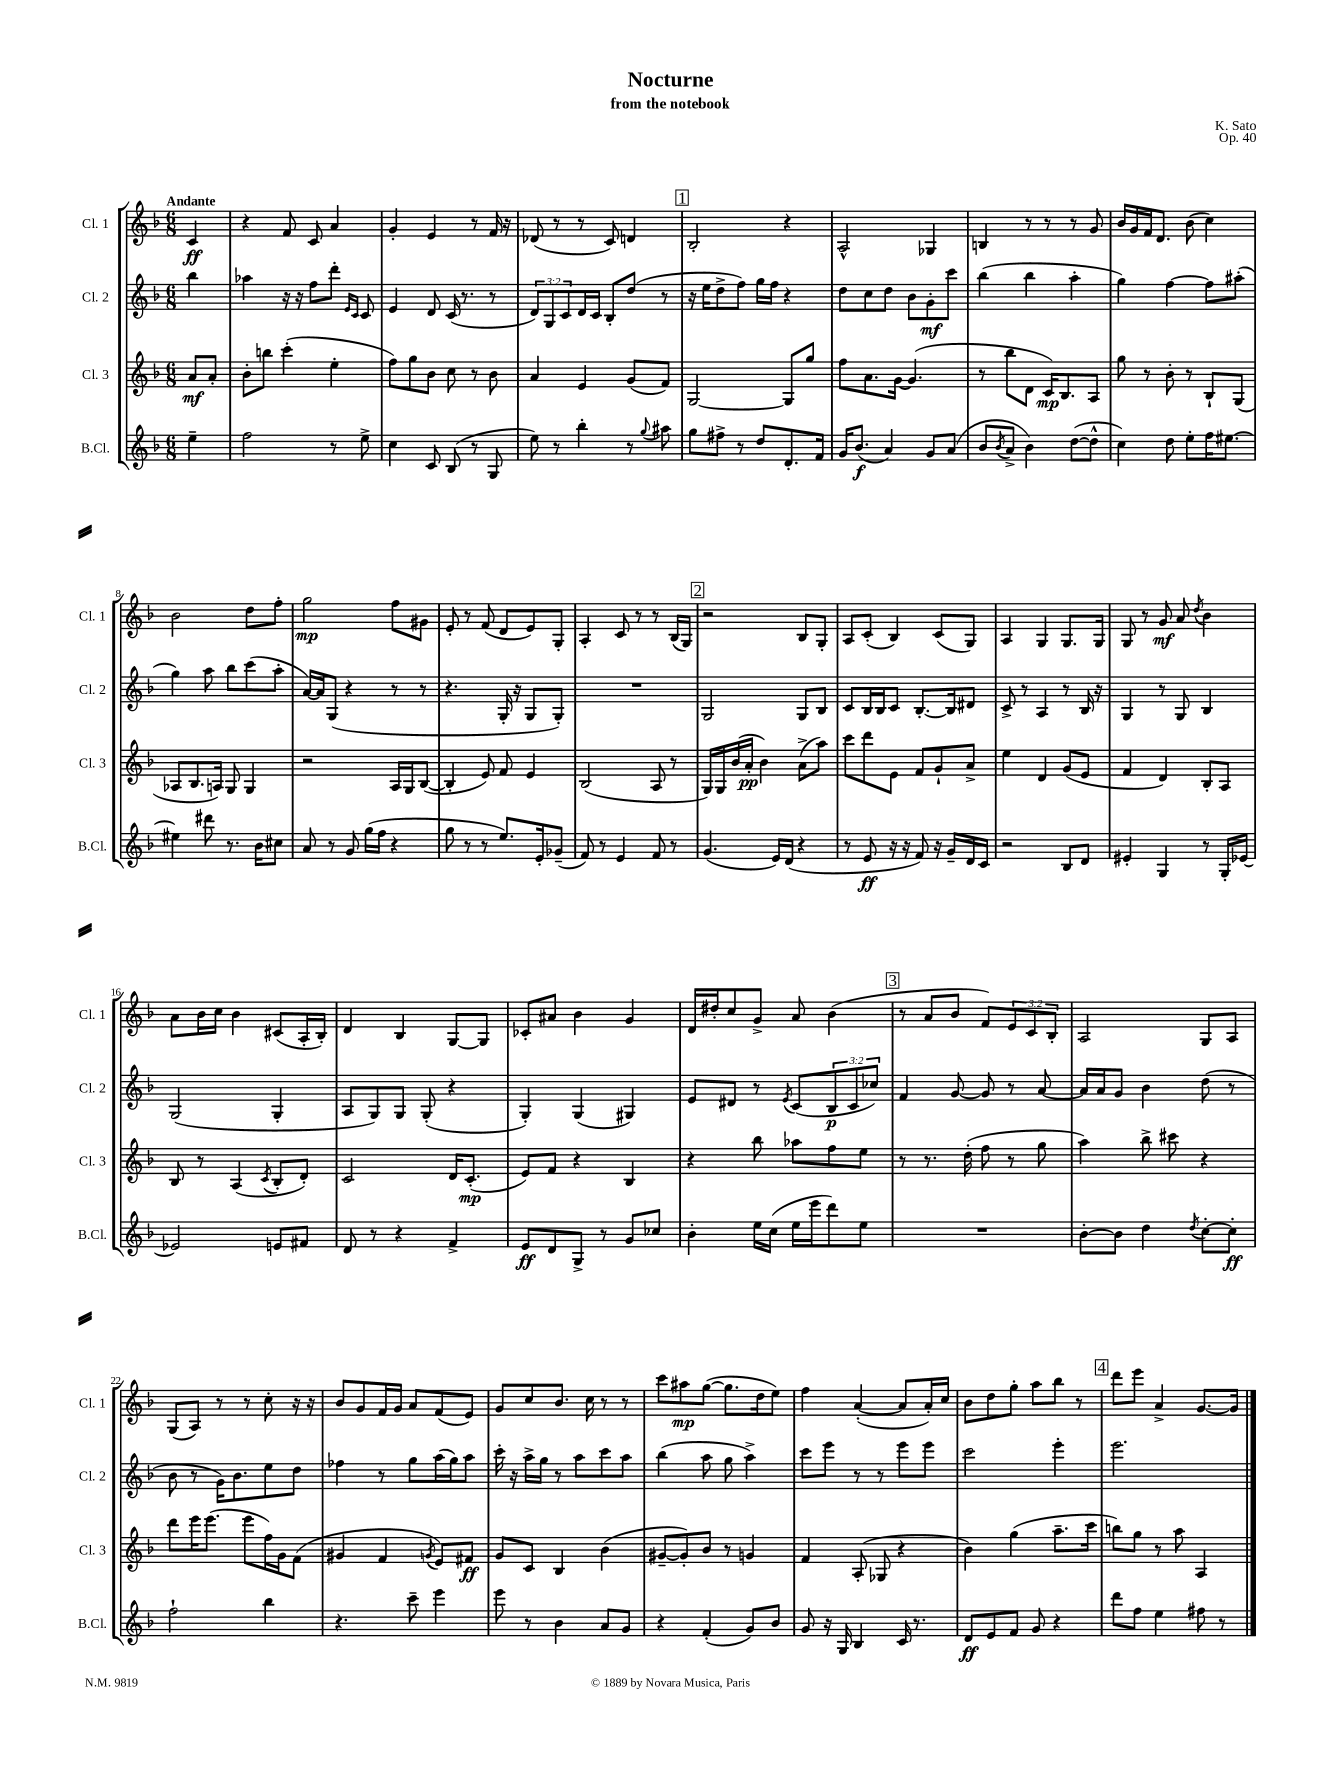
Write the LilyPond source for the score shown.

\header { title = "Nocturne" composer = "K. Sato" subtitle = "from the notebook" opus = "Op. 40" }
<<
\new StaffGroup <<
\new Staff = "s0" \with { instrumentName = "Cl. 1" shortInstrumentName = "Cl. 1" } {
    \clef treble \key f \major \numericTimeSignature \time 6/8 \override Staff.TupletNumber.text = #tuplet-number::calc-fraction-text \partial 4 \tempo "Andante"
    c'4\ff |
    r4 f'8 c'8 a'4 |
    g'4-. e'4 r8 f'16 r16 |
    des'8( r8 r8 c'8) d'4 |
    \mark \markup { \box "1" } bes2-. r4 |
    a2-^ ges4 |
    b4 r8 r8 r8 g'8 |
    bes'16 g'16 f'16 d'8. bes'8( c''4) |
    bes'2 d''8 f''8-. |
    g''2\mp f''8 gis'8 |
    e'8-. r8 f'8( d'8 e'8) g8-. |
    a4-. c'8 r8 r8 bes16( g16) |
    \mark \markup { \box "2" } r2 bes8 g8-. |
    a8 c'8-.( bes4) c'8( g8) |
    a4 g4 g8. g16 |
    g8 r8 g'8\mf a'8 \acciaccatura { d''8 } bes'4 |
    a'8 bes'16 c''16 bes'4 cis'8( a16-. bes16-.) |
    d'4 bes4 g8~ g8 |
    ces'8-. ais'8 bes'4 g'4 |
    d'16 dis''16-. c''8 g'8-> a'8 bes'4( |
    \mark \markup { \box "3" } r8 a'8 bes'8 f'8) \tuplet 3/2 { e'8 c'8 bes8-. } |
    a2 g8 a8 |
    g8( a8) r8 r8 c''8-. r16 r16 |
    bes'8 g'8 f'16 g'16 a'8 f'8( e'8) |
    g'8 c''8 bes'8. c''16 r8 r8 |
    c'''8 ais''8\mp g''8~( g''8. d''16 e''8) |
    f''4 a'4~-.( a'8 a'16-.) c''16 |
    bes'8 d''8 g''8-. a''8 bes''8 r8 |
    \mark \markup { \box "4" } d'''8 e'''8 a'4-> g'8.~ g'16 \bar "|." |
}
\new Staff = "s1" \with { instrumentName = "Cl. 2" shortInstrumentName = "Cl. 2" } {
    \clef treble \key f \major \numericTimeSignature \time 6/8 \override Staff.TupletNumber.text = #tuplet-number::calc-fraction-text \partial 4
    bes''4 |
    aes''4 r16 r16 f''8 d'''8-. \grace { e'16 c'16 } c'8 |
    e'4 d'8 c'16( r8. r8 |
    \tuplet 3/2 { d'8) g8 c'8 } d'16 c'16 bes8-. d''8( r8 |
    \mark \markup { \box "1" } r16 e''16 d''8-> f''8) g''16 f''16 r4 |
    d''8 c''8 d''8 bes'8 g'8-.\mf c'''8 |
    bes''4( bes''4 a''4-. |
    g''4) f''4~ f''8 ais''8-.( |
    g''4) a''8 bes''8 c'''8( a''8-. |
    a'16~) a'16 g8( r4 r8 r8 |
    r4. g16-. r16 g8 g8-.) |
    R2. |
    \mark \markup { \box "2" } g2 g8 bes8 |
    c'8 bes16 bes16 c'8 bes8.~-. bes16 dis'8 |
    c'8-> r8 a4 r8 bes16 r16 |
    g4 r8 g8 bes4 |
    g2( g4-. |
    a8 g8) g8 g8-.( r4 |
    g4-.) g4( gis4) |
    e'8 dis'8 r8 \acciaccatura { e'8 } c'8( \tuplet 3/2 { bes8\p c'8 ces''8) } |
    \mark \markup { \box "3" } f'4 g'8~ g'8 r8 a'8~ |
    a'16 a'16 g'8 bes'4 d''8( r8 |
    bes'8 r8 g'16) bes'8. e''8 d''8 |
    fes''4 r8 g''8 a''16( g''16) a''8 |
    c'''16-. r16 a''16-> g''16 r8 a''8 c'''8 a''8 |
    bes''4( a''8 g''8 a''4->) |
    c'''8 e'''8 r8 r8 e'''8 e'''8 |
    c'''2 e'''4-. |
    \mark \markup { \box "4" } e'''2. \bar "|." |
}
\new Staff = "s2" \with { instrumentName = "Cl. 3" shortInstrumentName = "Cl. 3" } {
    \clef treble \key f \major \numericTimeSignature \time 6/8 \partial 4
    a'8\mf a'8-. |
    bes'8-. b''8 c'''4-.( e''4-. |
    f''8) g''8 bes'8 c''8 r8 bes'8 |
    a'4 e'4 g'8( f'8) |
    \mark \markup { \box "1" } g2~ g8 g''8 |
    f''8 a'8. g'16~ g'4.( |
    r8 bes''8 d'8 c'16\mp) bes8. a8 |
    g''8 r8 bes'8-. r8 bes8-! g8( |
    aes8 bes8. a16) g8 g4 |
    r2 a16 g16 bes8~( |
    bes4-. e'8) f'8 e'4 |
    bes2( a8 r8 |
    \mark \markup { \box "2" } g16) g16 bes'16( a'16-.\pp bes'4) a'8->( a''8) |
    c'''8 d'''8 e'8 f'8 g'8-! a'8-> |
    e''4 d'4 g'8( e'8 |
    f'4 d'4) bes8-. a8 |
    bes8 r8 a4( \acciaccatura { c'8 } bes8-. d'8-.) |
    c'2 d'16 c'8.-.\mp( |
    e'8) f'8 r4 bes4 |
    r4 bes''8 aes''8 f''8 e''8 |
    \mark \markup { \box "3" } r8 r8. d''16-.( f''8 r8 g''8 |
    a''4) bes''8-> cis'''8 r4 |
    d'''8 e'''16 e'''8.( e'''8 f''16) g'16 f'8( |
    gis'4 f'4 \acciaccatura { g'8 } e'8) fis'8\ff |
    g'8 c'8 bes4 bes'4( |
    gis'8~-- gis'8-.) bes'8 r8 g'4 |
    f'4 a8-.( ges8 r4 |
    bes'4) g''4( a''8.-- c'''16 |
    \mark \markup { \box "4" } b''8) g''8 r8 a''8 a4 \bar "|." |
}
\new Staff = "s3" \with { instrumentName = "B.Cl." shortInstrumentName = "B.Cl." } {
    \clef treble \key f \major \numericTimeSignature \time 6/8 \partial 4
    e''4-- |
    f''2 r8 e''8-> |
    c''4 c'8 bes8( r8 g8 |
    e''8) r8 bes''4-. r8 \appoggiatura { g''8 } ais''8 |
    \mark \markup { \box "1" } g''8 fis''8-> r8 d''8 d'8.-. f'16 |
    g'16 bes'8.\f( a'4) g'8 a'8( |
    bes'8 \acciaccatura { bes'8 } a'8-> bes'4) d''8~( d''8-^ |
    c''4) d''8 e''8-. f''16 eis''8.~ |
    eis''4 dis'''8 r8. bes'16 cis''8 |
    a'8 r8 g'8 g''16( f''16 r4 |
    g''8 r8 r8 e''8.) e'16-. ges'8--( |
    f'8) r8 e'4 f'8 r8 |
    \mark \markup { \box "2" } g'4.( e'16) d'16( r4 |
    r8 e'8\ff r16 r16 f'8) r16 g'16-- d'16 c'16 |
    r2 bes8 d'8 |
    eis'4-. g4 r8 g16-. ees'16~ |
    ees'2 e'8 fis'8 |
    d'8 r8 r4 f'4-> |
    e'8\ff d'8 g8-> r8 g'8 ces''8 |
    bes'4-. e''16 c''16( e''16 e'''16 d'''8) e''8 |
    \mark \markup { \box "3" } R2. |
    bes'8~-. bes'8 d''4 \acciaccatura { d''8 } c''8~-. c''8-.\ff |
    f''2-! bes''4 |
    r4. c'''8-- e'''4 |
    e'''8 r8 bes'4 a'8 g'8 |
    r4 f'4-.( g'8) bes'8 |
    g'8 r16 g16 bes4 c'16 r8. |
    d'8\ff e'8 f'8 g'8 r4 |
    \mark \markup { \box "4" } d'''8 f''8 e''4 fis''8 r8 \bar "|." |
}
>>
>>
